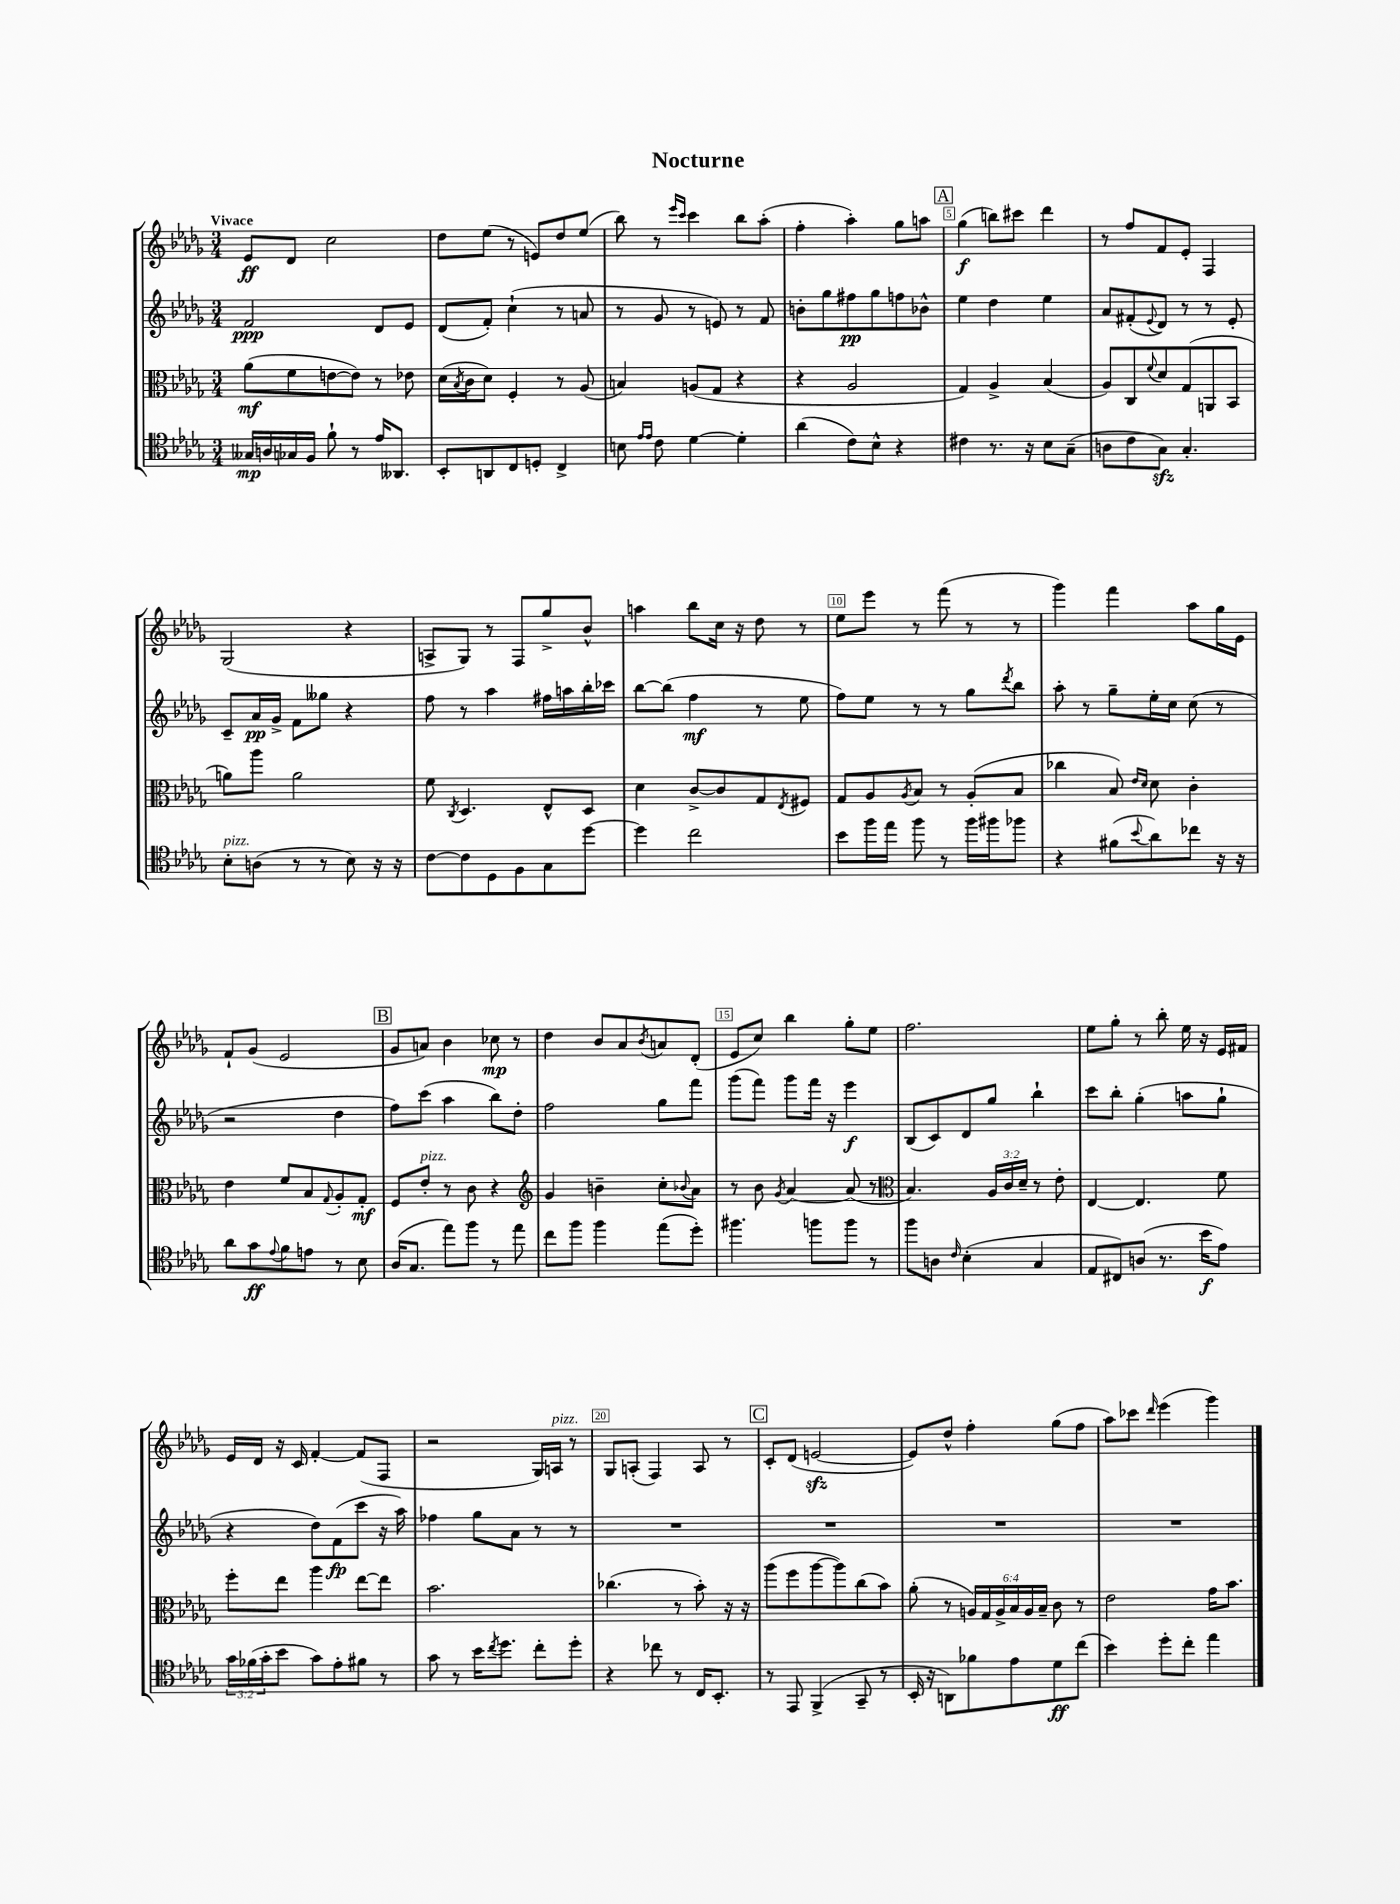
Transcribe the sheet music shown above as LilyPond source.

\header { title = "Nocturne" }
<<
\new StaffGroup <<
\new Staff = "s0" {
    \clef treble \key des \major \numericTimeSignature \time 3/4 \tempo "Vivace"
    ees'8\ff des'8 c''2 |
    des''8 ees''8( r8 e'8) des''8 ees''8( |
    bes''8) r8 \grace { ees'''16 c'''16 } c'''4 bes''8 aes''8-.( |
    f''4-. aes''4-.) ges''8 a''8 |
    \mark \markup { \box "A" } ges''4\f( b''8) cis'''8 des'''4 |
    r8 f''8 f'8 ees'8-. f4 |
    ges2( r4 |
    a8-> ges8) r8 f8 ges''8-> bes'8-^ |
    a''4 bes''8 c''16 r16 des''8 r8 |
    ees''8 ees'''8 r8 f'''8( r8 r8 |
    ges'''4) f'''4 aes''8 ges''16 ees'16 |
    f'8-! ges'8( ees'2 |
    \mark \markup { \box "B" } ges'8 a'8) bes'4 ces''8\mp r8 |
    des''4 bes'8 aes'8 \acciaccatura { bes'8 } a'8 des'8-.( |
    ees'8 c''8) bes''4 ges''8-. ees''8 |
    f''2. |
    ees''8 ges''8-. r8 bes''8-. ees''16 r16 ees'16 fis'16 |
    ees'16 des'16 r16 c'16 f'4~-. f'8( f8 |
    r2 ges16) a16^\markup { \italic "pizz." } r8 |
    ges8 a8-.( f4) a8 r8 |
    \mark \markup { \box "C" } c'8-. des'8( e'2~\sfz |
    e'8) des''8-^ f''4-. ges''8( f''8 |
    aes''8) ces'''8 \grace { des'''16 } ees'''4( ges'''4) \bar "|." |
}
\new Staff = "s1" {
    \clef treble \key des \major \numericTimeSignature \time 3/4
    f'2\ppp des'8 ees'8 |
    des'8( f'8-.) c''4-!( r8 a'8 |
    r8 ges'8 r8 e'8) r8 f'8 |
    b'8-. ges''8 fis''8\pp ges''8 f''8 bes'8-^ |
    \mark \markup { \box "A" } ees''4 des''4 ees''4 |
    aes'8 fis'8-.( \appoggiatura { ees'8 } des'8) r8 r8 ees'8-. |
    c'8-- aes'16\pp ges'16-> f'8 geses''8 r4 |
    f''8 r8 aes''4 fis''16 a''16 bes''16-. ces'''16 |
    bes''8~ bes''8( f''4\mf r8 ees''8 |
    f''8) ees''8 r8 r8 ges''8 \acciaccatura { des'''8 } bes''8 |
    aes''8-. r8 ges''8-- ees''16-. c''16 c''8( r8 |
    r2 des''4 |
    \mark \markup { \box "B" } f''8) c'''8( aes''4 bes''8) des''8-. |
    f''2 ges''8 f'''8 |
    ges'''8( f'''8) ges'''8 f'''16 r16 ees'''4\f |
    bes8( c'8) des'8 ges''8 bes''4-! |
    c'''8 bes''8-. ges''4-.( a''8 ges''8-! |
    r4 des''8) f'8\fp( c'''8 r16 aes''16) |
    fes''4 ges''8 aes'8 r8 r8 |
    R2. |
    \mark \markup { \box "C" } R2. |
    R2. |
    R2. \bar "|." |
}
\new Staff = "s2" {
    \clef alto \key des \major \numericTimeSignature \time 3/4 \override Staff.TupletNumber.text = #tuplet-number::calc-fraction-text
    aes'8\mf( f'8 e'8~ e'8) r8 ees'8 |
    des'16( \acciaccatura { bes8 } c'16 des'8) f4-. r8 aes8( |
    b4) a8( ges8 r4 |
    r4 aes2 |
    \mark \markup { \box "A" } ges4) aes4-> bes4( |
    aes8) c8 \appoggiatura { f'8 } des'8 ges8( a,8 bes,8 |
    a'8) aes''8 a'2 |
    f'8 \acciaccatura { c8 } des4. ees8-^ des8 |
    des'4 c'8~-> c'8 ges8 \acciaccatura { ees8 } fis8 |
    ges8 aes8 \acciaccatura { aes8 } bes8 r8 aes8-.( bes8 |
    ces''4 bes8) \grace { ees'16 des'16 } des'8 c'4-. |
    ees'4 f'8 bes8 \appoggiatura { ges8 } aes8-. ges8-.\mf |
    \mark \markup { \box "B" } f8 ees'8-.^\markup { \italic "pizz." } r8 c'8 r4 |
    \clef treble ges'4 b'4-- c''8-. \appoggiatura { bes'8 } aes'8 |
    r8 bes'8 \acciaccatura { ges'8 } aes'4~ aes'8( r8 |
    \clef alto bes4.) \tuplet 3/2 { aes16 c'16 des'16-- } r8 ees'8-. |
    ees4~ ees4. f'8 |
    f''8-. ees''8 aes''4 ees''8~ ees''8 |
    bes'2. |
    ces''4.( r8 bes'8-.) r16 r16 |
    \mark \markup { \box "C" } aes''8( f''8 aes''8~ aes''8) c''8( bes'8) |
    aes'8-.( r8 \tuplet 6/4 { a16) ges16 a16-> bes16 a16 bes16-- } c'8 r8 |
    ees'2 ges'16 bes'8. \bar "|." |
}
\new Staff = "s3" {
    \clef tenor \key des \major \numericTimeSignature \time 3/4 \override Staff.TupletNumber.text = #tuplet-number::calc-fraction-text
    geses16\mp a16 ges16 f16 f'8-! r8 ees'16 aeses,8. |
    bes,8-. a,8 c8 d8-. c4-> |
    b8 \grace { ees'16 ees'16 } c'8 des'4~ des'4-. |
    aes'4( c'8) bes8-^ r4 |
    \mark \markup { \box "A" } cis'4 r8. r16 bes8 ges8--( |
    a8 c'8 ges8\sfz) ges4.-. |
    bes8-.^\markup { \italic "pizz." } a8( r8 r8 bes8) r16 r16 |
    c'8~ c'8 des8 f8 ges8 des''8~ |
    des''4 c''2 |
    bes'8 f''16 ees''16 f''8 r8 f''16 fis''16 fes''8 |
    r4 fis'8( \appoggiatura { bes'8 } aes'8) ces''8 r16 r16 |
    aes'8 ges'8\ff \appoggiatura { ees'8 } f'8 e'8 r8 bes8 |
    \mark \markup { \box "B" } aes16( ges8. ees''8) f''8 r8 ees''8 |
    c''8 f''8 f''4 ees''8( des''8-.) |
    fis''4. f''8 f''8 r8 |
    f''8 a8 \grace { c'16 } bes4-.( ges4 |
    ees8 cis8) a8( r8. bes'16\f ees'8) |
    \tuplet 3/2 { ges'16 fes'16( ges'16-. } bes'8 ges'8) ees'8-. fis'8 r8 |
    ges'8 r8 bes'16 \acciaccatura { c''8 } des''8. c''8-. des''8-. |
    r4 ces''8 r8 c16 bes,8.-. |
    \mark \markup { \box "C" } r8 ees,8 f,4->( ges,8-- r8 |
    bes,16-. r16 a,8) fes'8 ees'8 des'8\ff c''8( |
    bes'4) des''8-. c''8-. ees''4 \bar "|." |
}
>>
>>
\layout { \context { \Score \override BarNumber.break-visibility = ##(#f #t #t) barNumberVisibility = #(every-nth-bar-number-visible 5) \override BarNumber.stencil = #(make-stencil-boxer 0.1 0.3 ly:text-interface::print) } }
